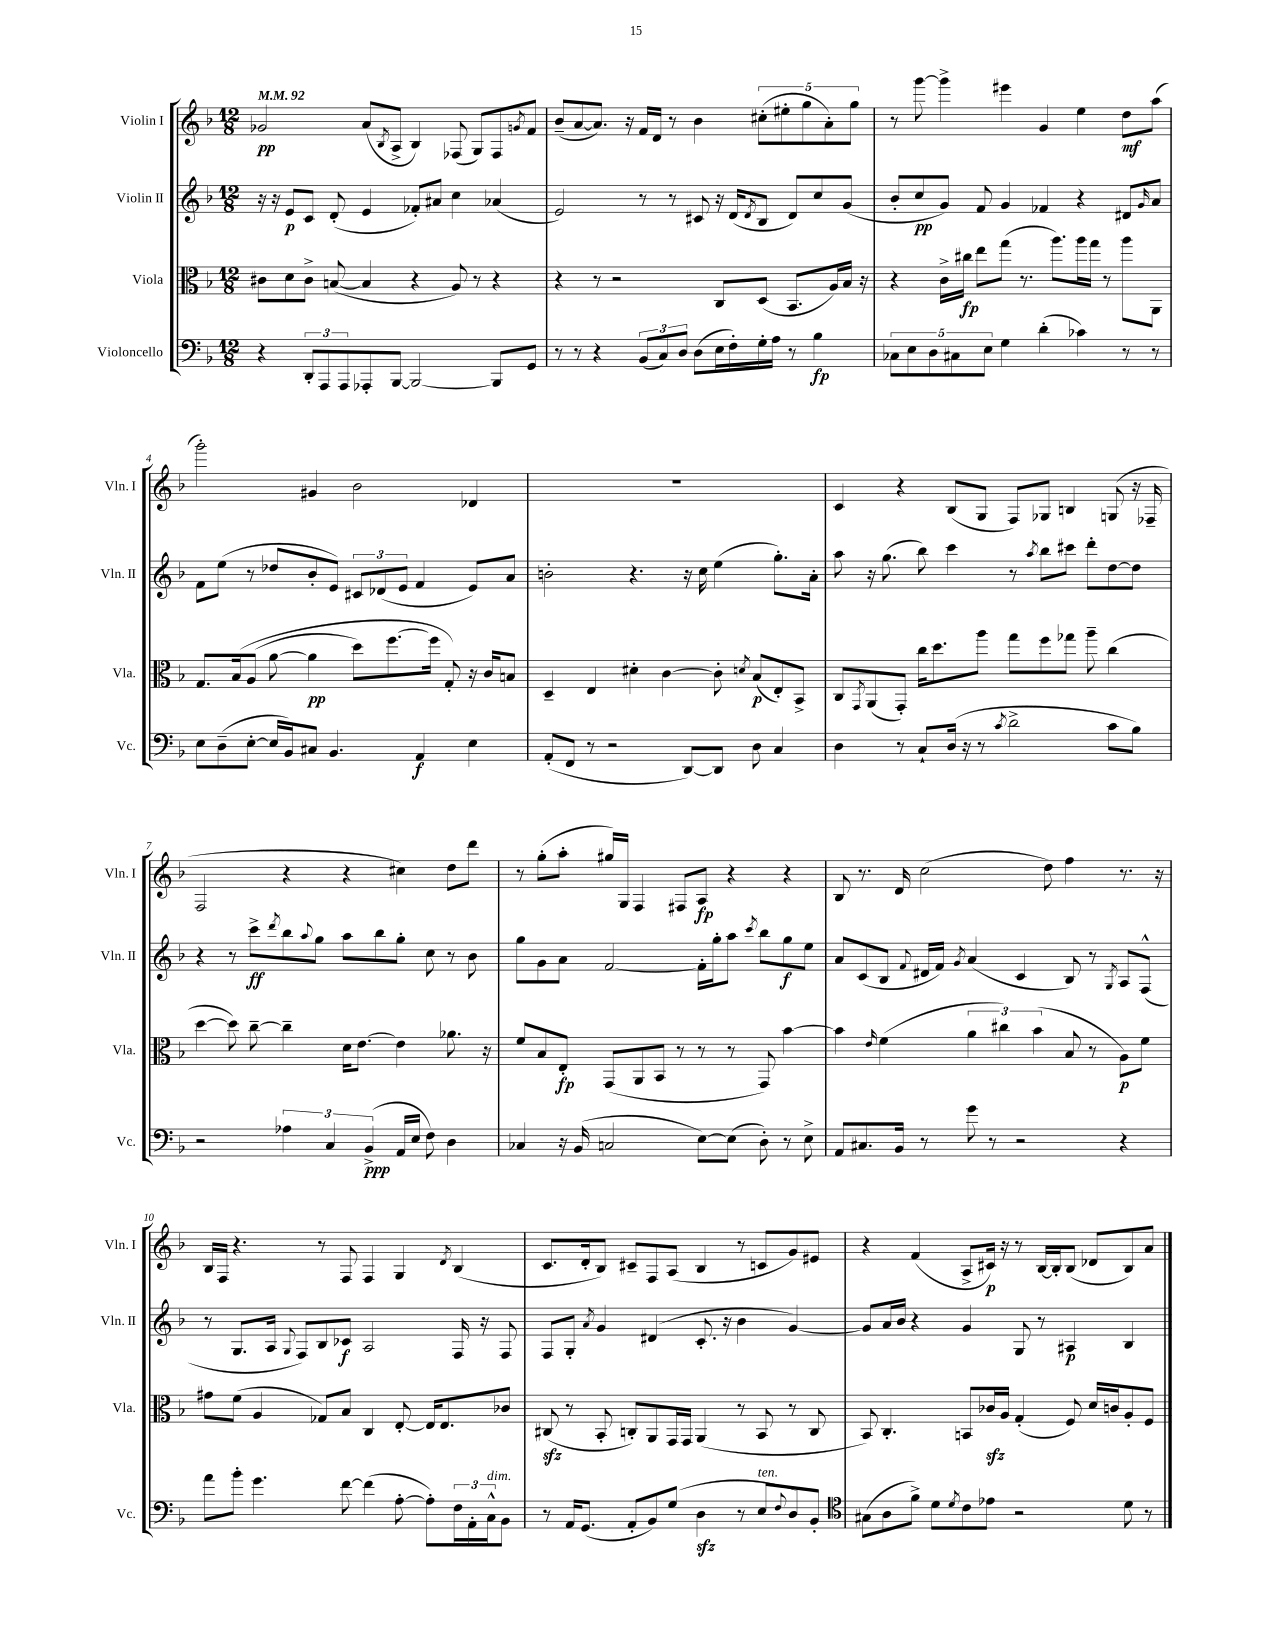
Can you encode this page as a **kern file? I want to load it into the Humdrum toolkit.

**kern	**dynam	**kern	**dynam	**kern	**dynam	**kern	**dynam
*part4	*part4	*part3	*part3	*part2	*part2	*part1	*part1
*staff4	*staff4	*staff3	*staff3	*staff2	*staff2	*staff1	*staff1
*I"Violoncello	*	*I"Viola	*	*I"Violin II	*	*I"Violin I	*
*I'Vc.	*	*I'Vla.	*	*I'Vln. II	*	*I'Vln. I	*
*clefF4	*	*clefC3	*	*clefG2	*	*clefG2	*
*k[b-]	*	*k[b-]	*	*k[b-]	*	*k[b-]	*
*M12/8	*	*M12/8	*	*M12/8	*	*M12/8	*
*MM92	*	*MM92	*	*MM92	*	*MM92	*
=1	=1	=1	=1	=1	=1	=1	=1
4r	.	8c#X\L	.	16r	.	2g-X/	pp
.	.	.	.	16r	.	.	.
.	.	8d\	.	8e/L	p	.	.
12DD'/L	.	8c#^\J	.	8c/J	.	.	.
12AAA/	.	.	.	.	.	.	.
.	.	([8Bn/	.	(8d'/	.	.	.
12AAA/	.	.	.	.	.	.	.
8AAA-X'/	.	4B/]	.	4e/	.	(8a/L	.
.	.	.	.	.	.	8qB-/	.
[8BBB-/J	.	.	.	.	.	8A^/J	.
2BBB-/_	.	4r	.	8f-X'/L)	.	4B-/)	.
.	.	.	.	8a#X/J	.	.	.
.	.	8A/)	.	4cc\	.	(8F-X/	.
.	.	8r	.	.	.	8G/L)	.
8BBB-/L]	.	4r	.	(4a-X/	.	8F-/	.
.	.	.	.	.	.	8qgn/	.
8GG/J	.	.	.	.	.	8f/J	.
=2	=2	=2	=2	=2	=2	=2	=2
8r	.	4r	.	2e/)	.	(8b-~/L	.
8r	.	.	.	.	.	[8a/	.
4r	.	8r	.	.	.	8.a/J])	.
.	.	2r	.	.	.	.	.
.	.	.	.	.	.	16r	.
(12BB-/L	.	.	.	8r	.	16f/LL	.
.	.	.	.	.	.	16d/JJ	.
12C/)	.	.	.	.	.	.	.
.	.	.	.	8r	.	8r	.
12D/J	.	.	.	.	.	.	.
(8D\L	.	.	.	8c#X/	.	4b-\	.
16E\L	.	8C/L	.	16r	.	.	.
16F'\)	.	.	.	(16d/KL	.	.	.
.	.	.	.	8qd/	.	.	.
16G'\	.	(8D/J	.	8B-/J	.	(10cc#X'\L	.
16A\JJ	.	.	.	.	.	.	.
.	.	.	.	.	.	10ee#X'\	.
8r	.	8.BB-/L	.	8d/L)	.	.	.
.	.	.	.	.	.	10gg\	.
4B-\	fp	.	.	8cc/	.	.	.
.	.	.	.	.	.	10a'\)	.
.	.	16A/L)	.	.	.	.	.
.	.	16B-/JJ	.	(8g/J	.	.	.
.	.	.	.	.	.	10gg\J	.
.	.	16r	.	.	.	.	.
=3	=3	=3	=3	=3	=3	=3	=3
10C-X\L	.	4r	.	8b-'/L	.	8r	.
10E\	.	.	.	.	.	.	.
.	.	.	.	8cc/	pp	[8ggg\	.
10D\	.	.	.	.	.	.	.
.	.	16c^\LL	.	8g/J)	.	4ggg^\]	.
10C#X\	.	.	.	.	.	.	.
.	.	16cc#X\JJ	fp	.	.	.	.
.	.	8ee\L	.	8f/	.	.	.
10E\J	.	.	.	.	.	.	.
4G\	.	(8gg\J	.	4g/	.	4eee#X\	.
.	.	8.r	.	.	.	.	.
(4d'\	.	.	.	4f-X/	.	4g/	.
.	.	8.aa\L)	.	.	.	.	.
4c-X\)	.	16aa\L	.	4r	.	4ee\	.
.	.	16gg\JJ	.	.	.	.	.
.	.	8r	.	.	.	.	.
8r	.	8aa\L	.	8d#X/L	.	8dd\L	mf
.	.	.	.	16qqg/	.	.	.
8r	.	8AA\J	.	8a/J	.	(8aa\J	.
!!LO:LB:g=z
=4	=4	=4	=4	=4	=4	=4	=4
8E\L	.	8.G/L	.	8f\L	.	2ggg'\)	.
(8D~\	.	.	.	(8ee\J	.	.	.
.	.	(16B-/k	.	.	.	.	.
[8E'\J	.	(8A/J	.	8r	.	.	.
16E/LL]	.	[8a\	.	8dd-X/L	.	.	.
16BB-/J)	.	.	.	.	.	.	.
8C#X/J	.	4a\]	pp	8b-'/	.	4g#X/	.
4.BB-/	.	.	.	8e/J)	.	.	.
.	.	8dd\L)	.	12c#X/L	.	2b-\	.
.	.	.	.	(12d-X/	.	.	.
.	.	[8.ff\	.	.	.	.	.
.	.	.	.	12e/J	.	.	.
4AA/	f	.	.	4f/	.	.	.
.	.	16ff\Jk]	.	.	.	.	.
.	.	8G'/)	.	.	.	.	.
4E\	.	16r	.	8e/L)	.	4d-X/	.
.	.	16c/KL	.	.	.	.	.
.	.	8Bn/J	.	8a/J	.	.	.
=5	=5	=5	=5	=5	=5	=5	=5
(8AA'/L	.	4D~/	.	2bn'\	.	1.r	.
8FF/J	.	.	.	.	.	.	.
8r	.	4E/	.	.	.	.	.
2r	.	.	.	.	.	.	.
.	.	4d#X'\	.	4.r	.	.	.
.	.	[4c\	.	.	.	.	.
[8DD/L)	.	.	.	16r	.	.	.
.	.	.	.	16cc\	.	.	.
8DD/J]	.	8c'\]	.	(4ee\	.	.	.
.	.	8qdn/	.	.	.	.	.
8D\	.	(8B-/L	p	.	.	.	.
4C/	.	8E'/)	.	8.gg'\L)	.	.	.
.	.	8BB-^/J	.	.	.	.	.
.	.	.	.	16a'\Jk	.	.	.
=6	=6	=6	=6	=6	=6	=6	=6
4D\	.	8C/L	.	8aa\	.	4c/	.
.	.	8qGG/	.	.	.	.	.
.	.	(8AA/	.	16r	.	.	.
.	.	.	.	(8.gg\	.	.	.
8r	.	8GG'/J)	.	.	.	4r	.
8C`/L	.	16cc\KL	.	8bb-\)	.	.	.
.	.	8.dd\	.	.	.	.	.
(16D/Jk	.	.	.	4ccc\	.	(8B-/L	.
16r	.	.	.	.	.	.	.
8r	.	8aa\J	.	.	.	8G/J	.
8qc/	.	.	.	.	.	.	.
2d^\	.	8gg\L	.	8r	.	8F/L)	.
.	.	.	.	8qaa/	.	.	.
.	.	8ff\	.	8bb-\L	.	8G-X/J	.
.	.	8gg-X\J	.	8ccc#X\J	.	4Bn/	.
.	.	8aa~\	.	8ddd'\L	.	.	.
8c\L	.	(4cc\	.	[8dd\	.	(8Gn/	.
8B-\J)	.	.	.	8dd\J]	.	16r	.
.	.	.	.	.	.	16F-X~/	.
!!LO:LB:g=z
=7	=7	=7	=7	=7	=7	=7	=7
2r	.	[4dd\	.	4r	.	2F/	.
.	.	8dd\])	.	8r	.	.	.
.	.	[8cc~\	.	8ccc^\L	ff	.	.
.	.	.	.	8qddd/	.	.	.
6A-X\	.	4cc~\]	.	8bb-\	.	4r	.
.	.	.	.	8qqaa/	.	.	.
.	.	.	.	8gg\J	.	.	.
6C/	.	.	.	.	.	.	.
.	.	16d\KL	.	8aa\L	.	4r	.
.	.	[8.e\J	.	.	.	.	.
(6BB-^/	ppp	.	.	.	.	.	.
.	.	.	.	8bb-\	.	.	.
16AA/LL	.	4e\]	.	8gg'\J	.	4cc#X\)	.
16E/JJ	.	.	.	.	.	.	.
8F\)	.	.	.	8cc\	.	.	.
4D\	.	8.a-X\	.	8r	.	8dd\L	.
.	.	.	.	8b-\	.	8ddd\J	.
.	.	16r	.	.	.	.	.
=8	=8	=8	=8	=8	=8	=8	=8
4C-X/	.	8f/L	.	8gg\L	.	8r	.
.	.	8B-/	.	8g\	.	(8gg'\L	.
16r	.	8E'/J	fp	8a\J	.	8aa'\J	.
(16BB-/	.	.	.	.	.	.	.
2Cn/	.	(8GG/L	.	[2f/	.	16gg#X/LL)	.
.	.	.	.	.	.	16G/JJ	.
.	.	8AA/	.	.	.	4F/	.
.	.	8BB-/J	.	.	.	.	.
.	.	8r	.	.	.	8F#X/L	.
[8E\L)	.	8r	.	16f'\LL]	.	8A/J	fp
.	.	.	.	16gg'\J	.	.	.
(8E\J]	.	8r	.	8aa\J	.	4r	.
.	.	.	.	8qccc/	.	.	.
8D'\)	.	8GG/)	.	8bb-\L	.	.	.
8r	.	[4b-\	.	8gg\	f	4r	.
8E^\	.	.	.	8ee\J	.	.	.
=9	=9	=9	=9	=9	=9	=9	=9
8AA/L	.	4b-\]	.	8a/L	.	8B-/	.
8.C#X/	.	.	.	(8c/	.	8.r	.
.	.	16qqe/	.	.	.	.	.
.	.	(4f\	.	8B-/J	.	.	.
16BB-/Jk	.	.	.	.	.	16d/	.
.	.	.	.	8qqf/	.	.	.
8r	.	.	.	16d#X/LL	.	(2cc\	.
.	.	.	.	16f/JJ)	.	.	.
.	.	.	.	8qg/	.	.	.
8g\	.	6a\	.	(4a/	.	.	.
8r	.	.	.	.	.	.	.
.	.	6cc#X\)	.	.	.	.	.
2r	.	.	.	4c/	.	.	.
.	.	(6b-\	.	.	.	.	.
.	.	.	.	.	.	8dd\)	.
.	.	8B-/	.	8B-/)	.	4ff\	.
.	.	8r	.	8r	.	.	.
.	.	.	.	8qG/	.	.	.
4r	.	8A\L)	p	8A/L	.	8.r	.
.	.	8f\J	.	(8F^^/J	.	.	.
.	.	.	.	.	.	16r	.
!!LO:LB:g=z
=10	=10	=10	=10	=10	=10	=10	=10
8a\L	.	8g#X\L	.	8r	.	16B-/LL	.
.	.	.	.	.	.	16F/JJ	.
8b-'\J	.	(8f\J	.	8.G/L	.	4.r	.
4.g\	.	4A/	.	.	.	.	.
.	.	.	.	16A/Jk	.	.	.
.	.	.	.	8qqG/	.	.	.
.	.	.	.	8F/L)	.	.	.
.	.	8G-X/L)	.	8B-/	.	8r	.
[8f\	.	8B-/J	.	8c-X/J	f	8F/	.
(4f\]	.	4C/	.	2A/	.	4F/	.
[8A'\	.	[8E'/	.	.	.	4G/	.
8A'\L])	.	16E/KL]	.	.	.	.	.
.	.	8.E/	.	.	.	.	.
.	.	.	.	.	.	8qd/	.
24F\L	.	.	.	16F/	.	(4B-/	.
24AA'\	.	.	.	.	.	.	.
.	.	.	.	16r	.	.	.
!LO:TX:a:i:t=dim.	!	!	!	!	!	!	!
24C^^\J	.	.	.	.	.	.	.
8BB-\J	.	8c-X/J	.	8F/	.	.	.
=11	=11	=11	=11	=11	=11	=11	=11
8r	.	(8C#Xzz/	.	8F/L	.	8.c/L	.
16AA/KL	.	8r	.	8G'/J	.	.	.
(8.GG/J	.	.	.	.	.	16d'/k	.
.	.	.	.	8qa/	.	.	.
.	.	8BB-'/	.	4g/	.	8B-/J)	.
8AA'/L	.	8Cn'/L)	.	.	.	8c#X~/L	.
8BB-/)	.	8AA/	.	(4d#X/	.	8F/	.
(8G/J	.	16GG/L	.	.	.	(8A/J	.
.	.	16GG/JJ	.	.	.	.	.
4Dzz\	.	(4AA/	.	8.c'/	.	4B-/	.
.	.	.	.	16r	.	.	.
8r	.	8r	.	4b-\	.	8r	.
!LO:TX:a:i:t=ten.	!	!	!	!	!	!	!
8E/L	.	8BB-/	.	.	.	8cn/L	.
8qqF/	.	.	.	.	.	.	.
8D/)	.	8r	.	[4g/)	.	8g/)	.
8BB-'/J	.	8C/	.	.	.	8e#X/J	.
=12	=12	=12	=12	=12	=12	=12	=12
*clefC4	*	*	*	*	*	*	*
(8G#X\L	.	8BB-/)	.	8g/L]	.	4r	.
8A\	.	4.C'/	.	16a/L	.	.	.
.	.	.	.	16b-/JJ	.	.	.
8f^\J)	.	.	.	4r	.	(4f/	.
8d\L	.	.	.	.	.	.	.
8qd/	.	.	.	.	.	.	.
8c\	.	8BBn/L	.	4g/	.	8A^/L	.
8e-X\J	.	16c-Xzz/L	.	.	.	16c#X/Jk)	p
.	.	16A/JJ	.	.	.	16r	.
2r	.	(4G'/	.	8G/	.	8r	.
.	.	.	.	8r	.	[16B-/LL	.
.	.	.	.	.	.	16B-'/J]	.
.	.	8F/)	.	4A#X/	p	(8B-/J	.
.	.	16d/LL	.	.	.	8d-X/L	.
.	.	16cn/J	.	.	.	.	.
8d\	.	8A'/	.	4B-/	.	8B-/)	.
8r	.	8F/J	.	.	.	8a/J	.
==	==	==	==	==	==	==	==
*-	*-	*-	*-	*-	*-	*-	*-
